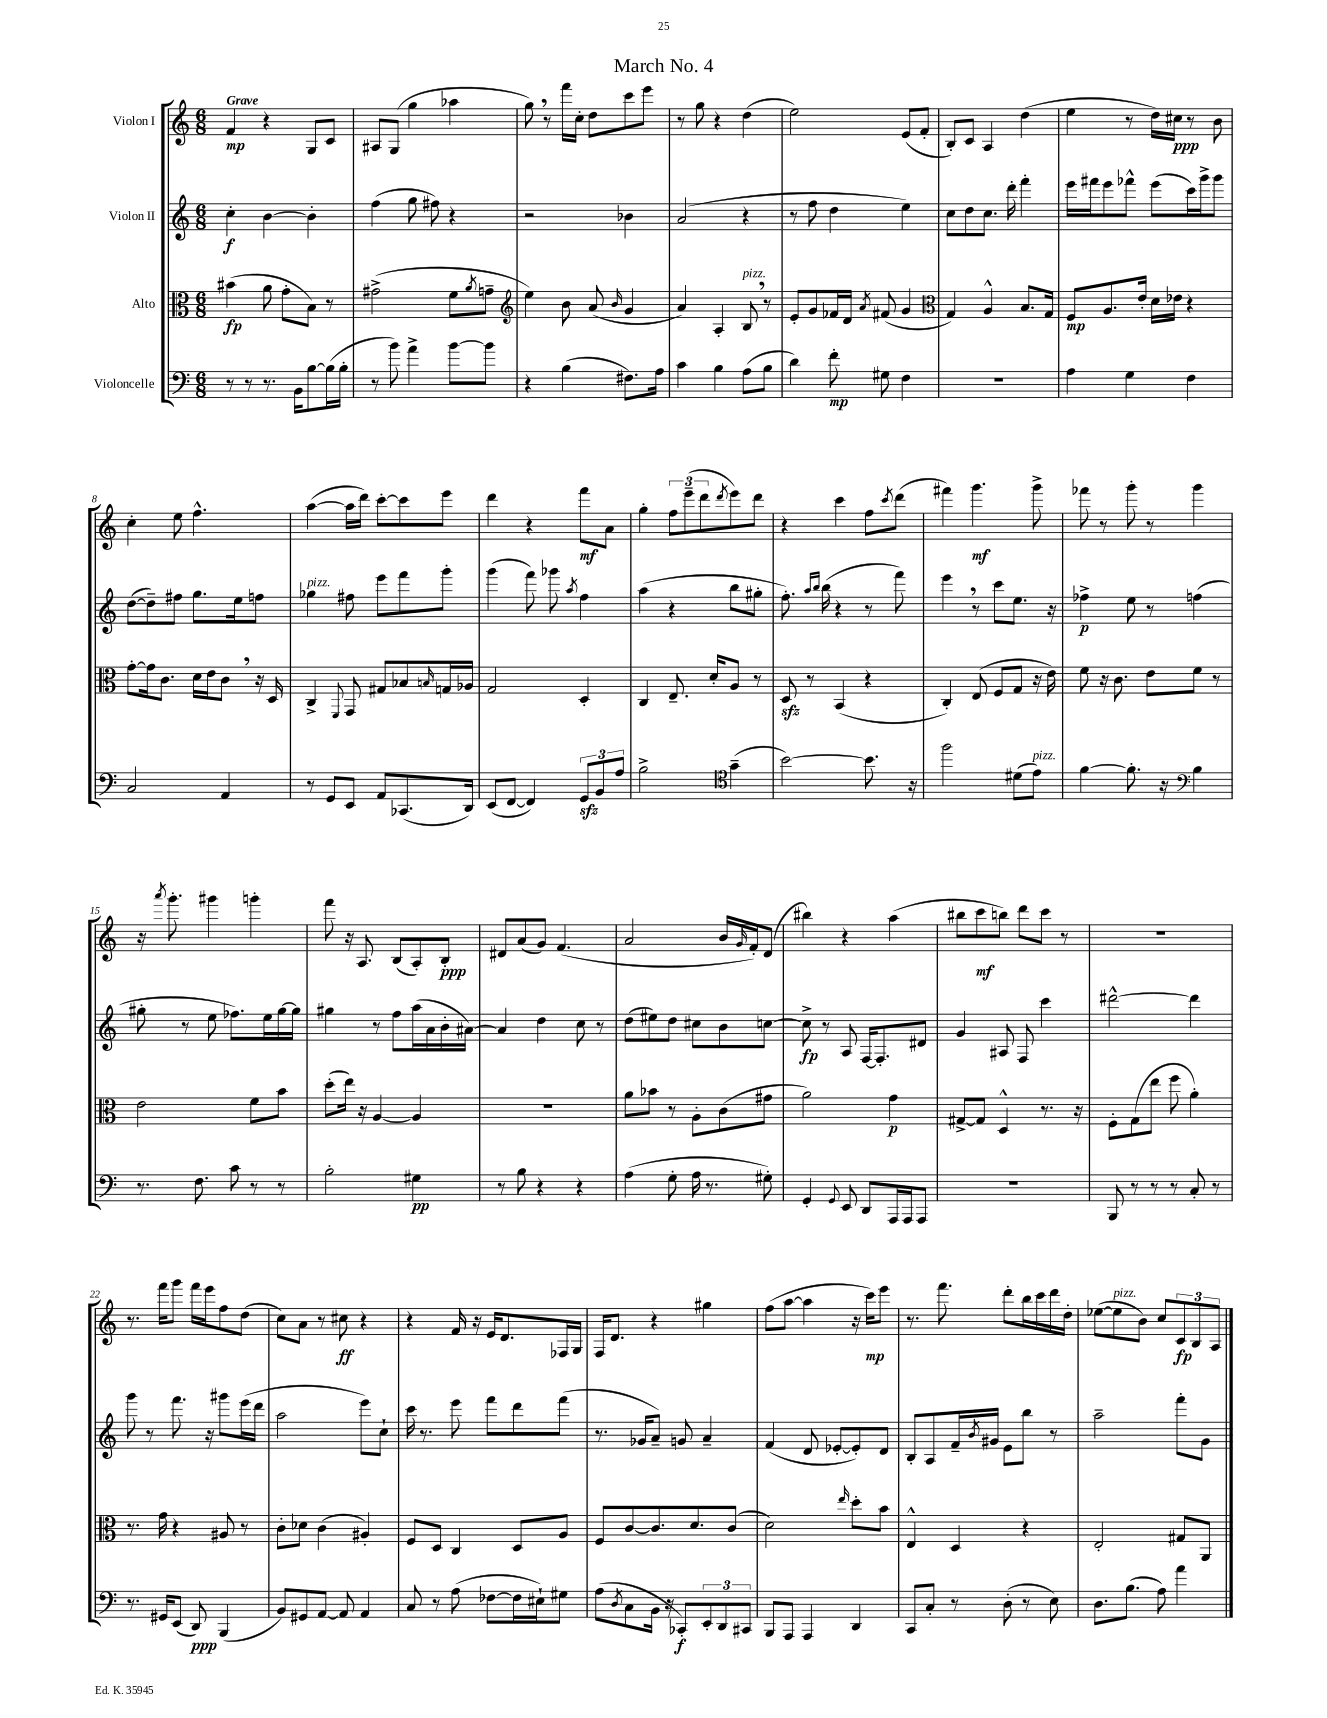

**kern	**kern	**kern	**kern
*staff4	*staff3	*staff2	*staff1
*clefF4	*clefC3	*clefG2	*clefG2
*k[]	*k[]	*k[]	*k[]
*M6/8	*M6/8	*M6/8	*M6/8
8r	(4b#	4cc'	4f
8r	.	.	.
8.r	8a	[4b	4r
.	8g'	.	.
16BB	.	.	.
[8B	8B)	4b']	8G
(16B]	8r	.	8c
16B'	.	.	.
=	=	=	=
8r	(2g#^	(4ff	8A#
8b)	.	.	(8G
4a^	.	8gg	4gg
.	.	8ff#)	.
[8b	8f	4r	4aa-
.	8qa	.	.
8b]	8g~	.	.
=	=	=	=
*	*clefG2	*	*
4r	4ee)	2r	8gg)
.	.	.	8r
(4B	8b	.	16fff
.	.	.	16cc'
.	(8a	.	8dd
.	16qqb	.	.
8.F#)	4g	4b-	8ccc
.	.	.	8eee
16A	.	.	.
=	=	=	=
4c	4a)	(2a	8r
.	.	.	8gg
4B	4A'	.	4r
(8A	8B	4r	(4dd
8B	8r	.	.
=	=	=	=
4d)	8e'	8r	2ee)
.	8g	8ff	.
8f'	16f-	4dd	.
.	16d	.	.
.	8qa	.	.
8G#	(8f#	.	.
4F	4g	4ee)	(8e
.	.	.	8f'
=	=	=	=
*	*clefC3	*	*
2.r	4G)	8cc	8B')
.	.	8dd	8c
.	4A^^	8.cc	4A
.	.	16ddd'	.
.	8.B	4fff'	(4dd
.	16G	.	.
=	=	=	=
4A	8F	16eee	4ee
.	.	16fff#	.
.	8.A	8eee	.
4G	.	8fff-^^	8r
.	16e'	.	.
.	16d	(8eee	16dd)
.	16e-	.	16cc#
4F	4r	16ccc)	8r
.	.	16ggg^	.
.	.	8ggg	8b
=	=	=	=
2C	[8g'	([8dd	4cc'
.	16g]	8dd~])	.
.	8.c	.	.
.	.	8ff#	8ee
.	16d	8.gg	4.ff^^
.	16e	.	.
4AA	8c	.	.
.	.	16ee	.
.	16r	8ff	.
.	16D	.	.
=	=	=	=
8r	4C^	4gg-	([4aa
8GG	.	.	.
.	8qqFF	.	.
8EE	8GG	8ff#	16aa]
.	.	.	16ddd)
8AA	8G#	8eee	[8ccc'
(8.CC-	8B-	8fff	8ccc]
.	16qqB	.	.
.	16G	8ggg'	8eee
16DD)	16A-	.	.
=	=	=	=
(8EE	2G	(4ggg	4ddd
[8FF	.	.	.
4FF])	.	8fff)	4r
.	.	8ggg-	.
.	.	8qaa	.
12GG	4D'	4ff	8fff
12BB	.	.	.
.	.	.	8a
12A	.	.	.
=	=	=	=
2B^	4C	(4aa	4gg'
.	8.E~	4r	12ff
.	.	.	(12eee~
.	.	.	12ddd
.	16d'	.	.
*clefC4	*	*	*
.	.	.	8qddd
(4g~	8A	8bb	8eee)
.	8r	8gg#'	8ddd
=	=	=	=
[2b)	8D	8.ff')	4r
.	8r	.	.
.	.	16qqaa	.
.	.	16qqbb	.
.	.	(16bb	.
.	(4BB	4r	4ccc
8.b]	4r	8r	8ff
.	.	.	8qccc
.	.	8fff)	(8ddd
16r	.	.	.
=	=	=	=
2ff	4C')	4eee	4fff#)
.	(8E	8r	4.ggg
.	8F	8ccc	.
(8d#	8G	8.ee	.
8e)	16r	.	8ggg^
.	16e)	16r	.
=	=	=	=
[4f	8f	4ff-^	8fff-
.	16r	.	8r
.	8.c	.	.
8.f']	.	8ee	8ggg'
.	8e	8r	8r
16r	.	.	.
*clefF4	*	*	*
4B	8f	(4ff	4ggg
.	8r	.	.
=	=	=	=
8.r	2e	8gg#'	16r
.	.	.	8qaaa
.	.	.	8.ggg'
.	.	8r	.
8.F	.	.	.
.	.	8ee	4ggg#
8c	.	8.ff-)	.
8r	8f	.	4ggg'
.	.	16ee	.
8r	8b	[16gg#	.
.	.	16gg#]	.
=	=	=	=
2B'	(8dd'	4gg#	8fff
.	16ee)	.	16r
.	16r	.	8.A
.	[4A	8r	.
.	.	8ff	(8B
4G#	4A]	(16aa	8A')
.	.	16a	.
.	.	16b'	8B'
.	.	[16a#)	.
=	=	=	=
8r	2.r	4a#]	8d#
8B	.	.	(8a
4r	.	4dd	8g)
.	.	.	(4.f
4r	.	8cc	.
.	.	8r	.
=	=	=	=
(4A	8a	(8dd	2a
.	8b-	8ee#)	.
8G'	8r	8dd	.
16A	8A'	8cc#	.
8.r	.	.	.
.	(8c	8b	16b
.	.	.	16qqg
.	.	.	16f')
8G#')	8g#	[8cc	(8d
=	=	=	=
4GG'	2a)	8cc^]	4bb#)
.	.	8r	.
8qqGG	.	.	.
8EE	.	8A	4r
8DD	.	[16F	.
.	.	8.F']	.
16AAA	4g	.	(4aa
16AAA	.	.	.
8AAA	.	8d#	.
=	=	=	=
2.r	[8G#^	4g	8bb#
.	8G#]	.	8ccc
.	4D^^	8A#	8bb)
.	.	8F	8ddd
.	8.r	4ccc	8ccc
.	.	.	8r
.	16r	.	.
=	=	=	=
8BBB	8F'	[2ddd#^^	2.r
8r	(8G	.	.
8r	8ee	.	.
8r	8ff	.	.
8C'	4a')	4ddd#]	.
8r	.	.	.
=	=	=	=
8.r	8.r	8ggg	8.r
.	.	8r	.
16GG#	16g	.	16fff
(8EE	4r	8.fff	8ggg
8DD)	.	.	16fff
.	.	16r	16eee
(4BBB	8A#	8ggg#	8ff
.	8r	(16eee	(8dd
.	.	16ddd	.
=	=	=	=
8BB)	8c'	2aa	8cc)
8GG#	8d-	.	8a
[8AA	(4c	.	8r
8AA]	.	.	8cc#
4AA	4A#')	8eee)	4r
.	.	8cc`	.
=	=	=	=
8C	8F	16ccc	4r
.	.	8.r	.
8r	8D	.	.
(8A	4C	8eee	16f
.	.	.	16r
[8F-	.	8fff	16e
.	.	.	8.d
16F-]	8D	8ddd	.
16E#`)	.	.	.
8G#	8A	(8fff	16F-
.	.	.	16G
=	=	=	=
(8A	8F	8.r	16F
.	.	.	8.d
8qD	.	.	.
8C	[8c	.	.
.	.	16g-	.
16BB	8.c]	8a~)	4r
16r	.	.	.
8CC-')	.	8g	.
.	8.d	.	.
12EE'	.	4a~	4gg#
12DD	.	.	.
.	(8c	.	.
12CC#	.	.	.
=	=	=	=
8BBB	2d)	(4f	(8ff
8AAA	.	.	[8aa
4AAA	.	8d	4aa]
.	.	[8e-'	.
.	16qqee	.	.
4DD	8dd'	8e-'])	16r
.	.	.	16ccc)
.	8b	8d	8eee
=	=	=	=
8CC	4E^^	8B'	8.r
8C'	.	8A	.
.	.	.	8.fff
8r	4D	16f~	.
.	.	8qb	.
.	.	16g#	.
(8D'	.	8e	8ddd'
8r	4r	8bb	16bb
.	.	.	16ccc
8E)	.	8r	16ddd
.	.	.	16dd'
=	=	=	=
8.D	2E'	2aa~	([8ee-
.	.	.	8ee-]
(8.B	.	.	.
.	.	.	8b)
8A)	.	.	8cc
4a	8G#	8fff'	12c
.	.	.	12B
.	8AA	8g	.
.	.	.	12A
==	==	==	==
*-	*-	*-	*-
